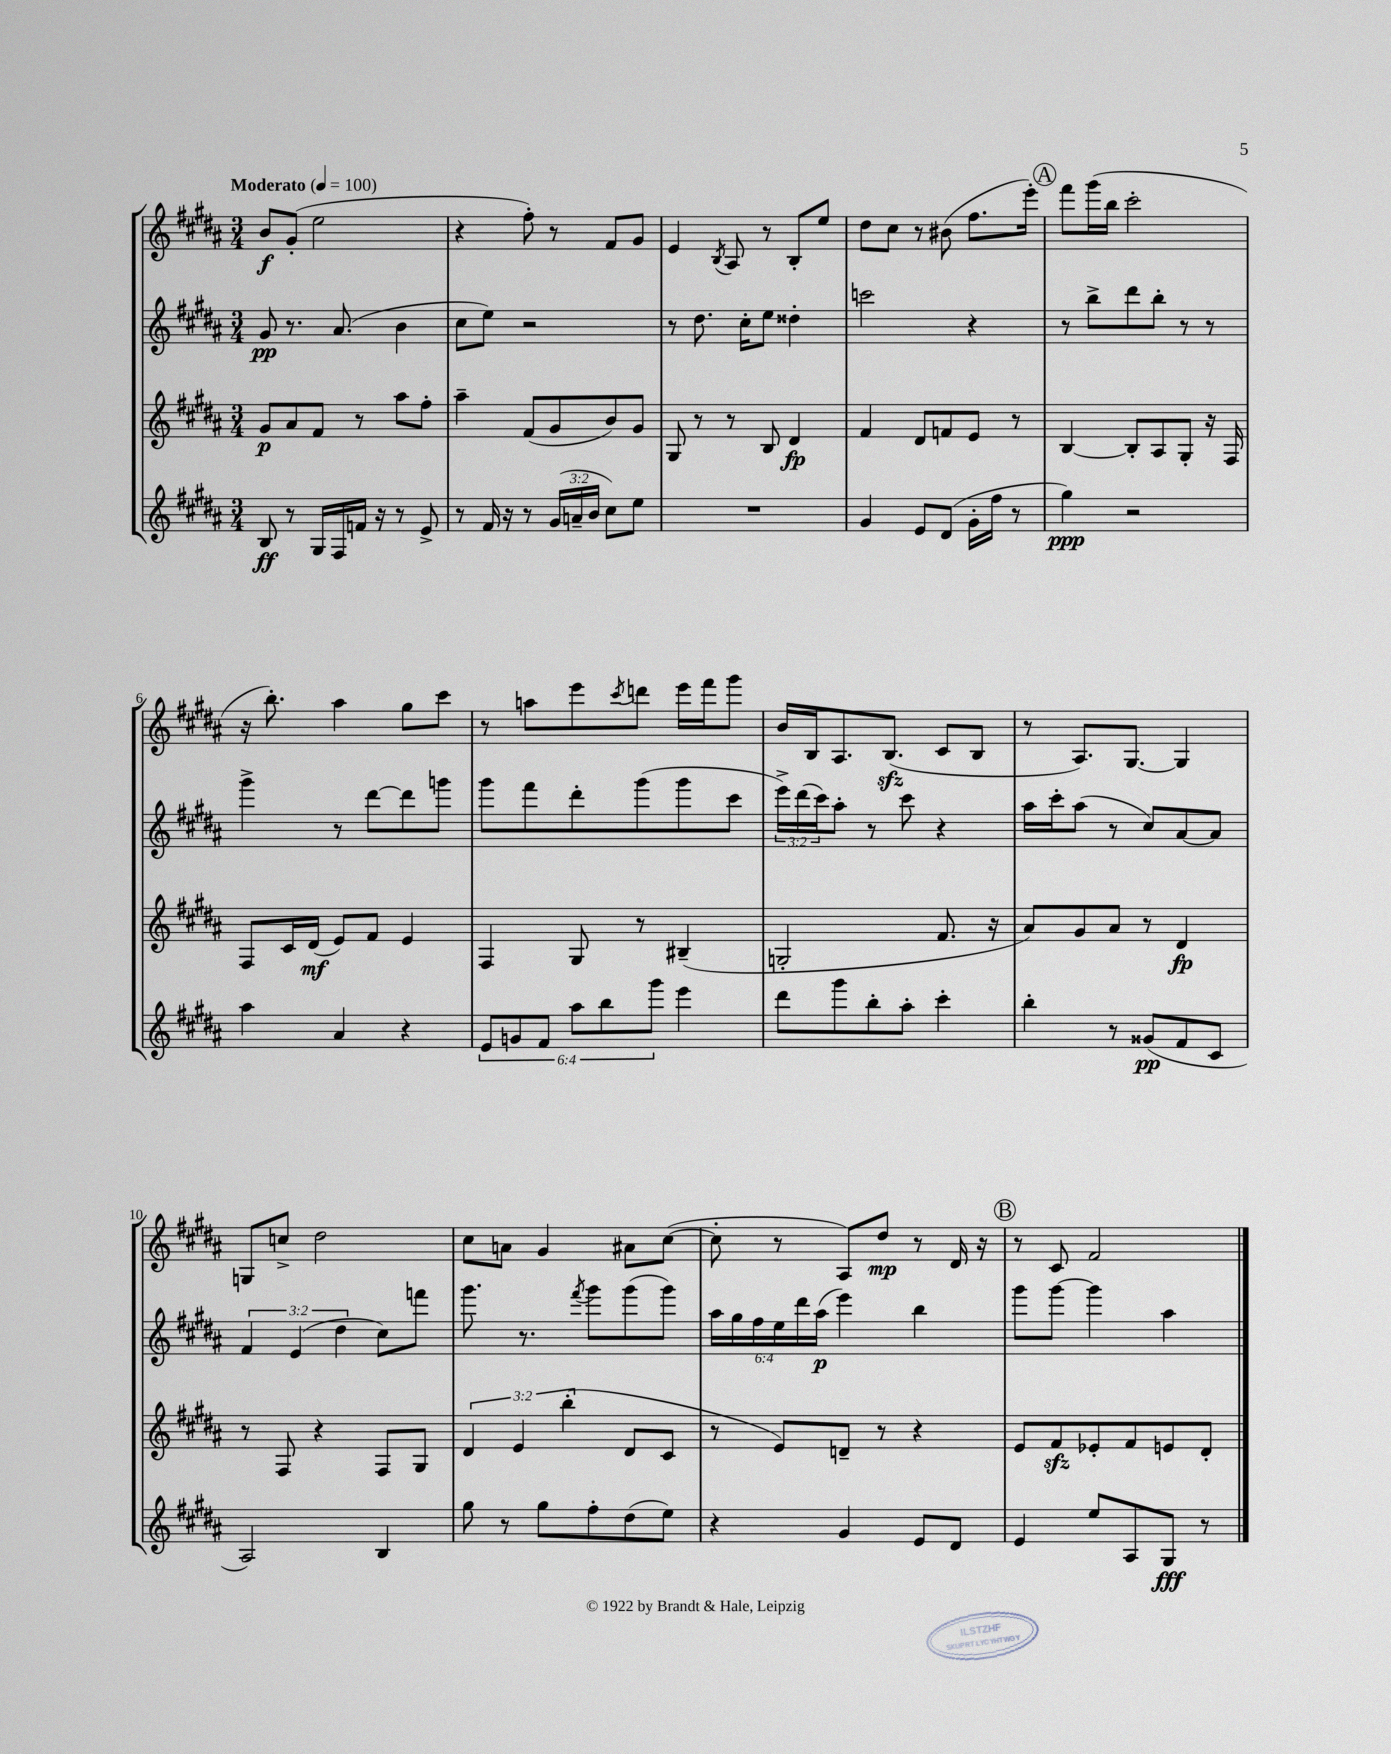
<<
\new StaffGroup <<
\new Staff = "s0" {
    \clef treble \key b \major \numericTimeSignature \time 3/4 \tempo "Moderato" 4 = 100
    b'8\f gis'8-.( e''2 |
    r4 fis''8-.) r8 fis'8 gis'8 |
    e'4 \acciaccatura { b8 } ais8 r8 b8-. e''8 |
    dis''8 cis''8 r8 bis'8( fis''8. e'''16-.) |
    \mark \markup { \circle "A" } fis'''8 gis'''16( b''16 cis'''2-. |
    r16 b''8.-.) ais''4 gis''8 cis'''8 |
    r8 a''8 e'''8 \acciaccatura { cis'''8 } d'''8 e'''16 fis'''16 gis'''8 |
    b'16 b16 ais8. b8.\sfz( cis'8 b8 |
    r8 ais8.) gis8.~ gis4 |
    g8 c''8-> dis''2 |
    cis''8 a'8 gis'4 ais'8 cis''8~( |
    cis''8-. r8 ais8) dis''8\mp r8 dis'16 r16 |
    \mark \markup { \circle "B" } r8 cis'8 fis'2 \bar "|." |
}
\new Staff = "s1" {
    \clef treble \key b \major \numericTimeSignature \time 3/4 \override Staff.TupletNumber.text = #tuplet-number::calc-fraction-text
    gis'8\pp r8. ais'8.( b'4 |
    cis''8 e''8) r2 |
    r8 dis''8. cis''16-. e''8 disis''4-. |
    c'''2 r4 |
    \mark \markup { \circle "A" } r8 b''8-> dis'''8 b''8-. r8 r8 |
    gis'''4-> r8 dis'''8~ dis'''8 g'''8 |
    gis'''8 fis'''8 dis'''8-. gis'''8( gis'''8 cis'''8 |
    \tuplet 3/2 { e'''16->) dis'''16( cis'''16) } ais''8-. r8 cis'''8 r4 |
    ais''16 cis'''16-. ais''8( r8 cis''8) ais'8~ ais'8 |
    \tuplet 3/2 { fis'4 e'4( dis''4 } cis''8) f'''8 |
    gis'''8. r8. \acciaccatura { fis'''8 } gis'''8 gis'''8( gis'''8) |
    \tuplet 6/4 { ais''16 gis''16 fis''16 e''16 dis'''16 ais''16\p( } e'''4) b''4 |
    \mark \markup { \circle "B" } gis'''8 gis'''8~ gis'''4 ais''4 \bar "|." |
}
\new Staff = "s2" {
    \clef treble \key b \major \numericTimeSignature \time 3/4 \override Staff.TupletNumber.text = #tuplet-number::calc-fraction-text
    gis'8\p ais'8 fis'8 r8 ais''8 fis''8-. |
    ais''4-- fis'8( gis'8 b'8) gis'8 |
    gis8 r8 r8 b8 dis'4\fp |
    fis'4 dis'8 f'8 e'8 r8 |
    \mark \markup { \circle "A" } b4~ b8-. ais8 gis8-. r16 fis16 |
    fis8 cis'16 dis'16\mf( e'8) fis'8 e'4 |
    fis4 gis8 r8 bis4--( |
    g2-. fis'8. r16 |
    ais'8) gis'8 ais'8 r8 dis'4\fp |
    r8 fis8 r4 fis8 gis8 |
    \tuplet 3/2 { dis'4 e'4 b''4-.( } dis'8 cis'8 |
    r8 e'8) d'8-- r8 r4 |
    \mark \markup { \circle "B" } e'8 fis'8\sfz ees'8-. fis'8 e'8 dis'8-. \bar "|." |
}
\new Staff = "s3" {
    \clef treble \key b \major \numericTimeSignature \time 3/4 \override Staff.TupletNumber.text = #tuplet-number::calc-fraction-text
    b8\ff r8 gis16 fis16 f'16 r16 r8 e'8-> |
    r8 fis'16 r16 r8 \tuplet 3/2 { gis'16( a'16-- b'16 } cis''8) e''8 |
    R2. |
    gis'4 e'8 dis'8( gis'16-. fis''16 r8 |
    \mark \markup { \circle "A" } gis''4\ppp) r2 |
    ais''4 ais'4 r4 |
    \tuplet 6/4 { e'8 g'8 fis'8 ais''8 b''8 gis'''8 } e'''4 |
    dis'''8 gis'''8 b''8-. ais''8-. cis'''4-. |
    b''4-. r8 gisis'8\pp( fis'8 cis'8 |
    ais2) b4 |
    gis''8 r8 gis''8 fis''8-. dis''8( e''8) |
    r4 gis'4 e'8 dis'8 |
    \mark \markup { \circle "B" } e'4 e''8 ais8 gis8\fff r8 \bar "|." |
}
>>
>>
